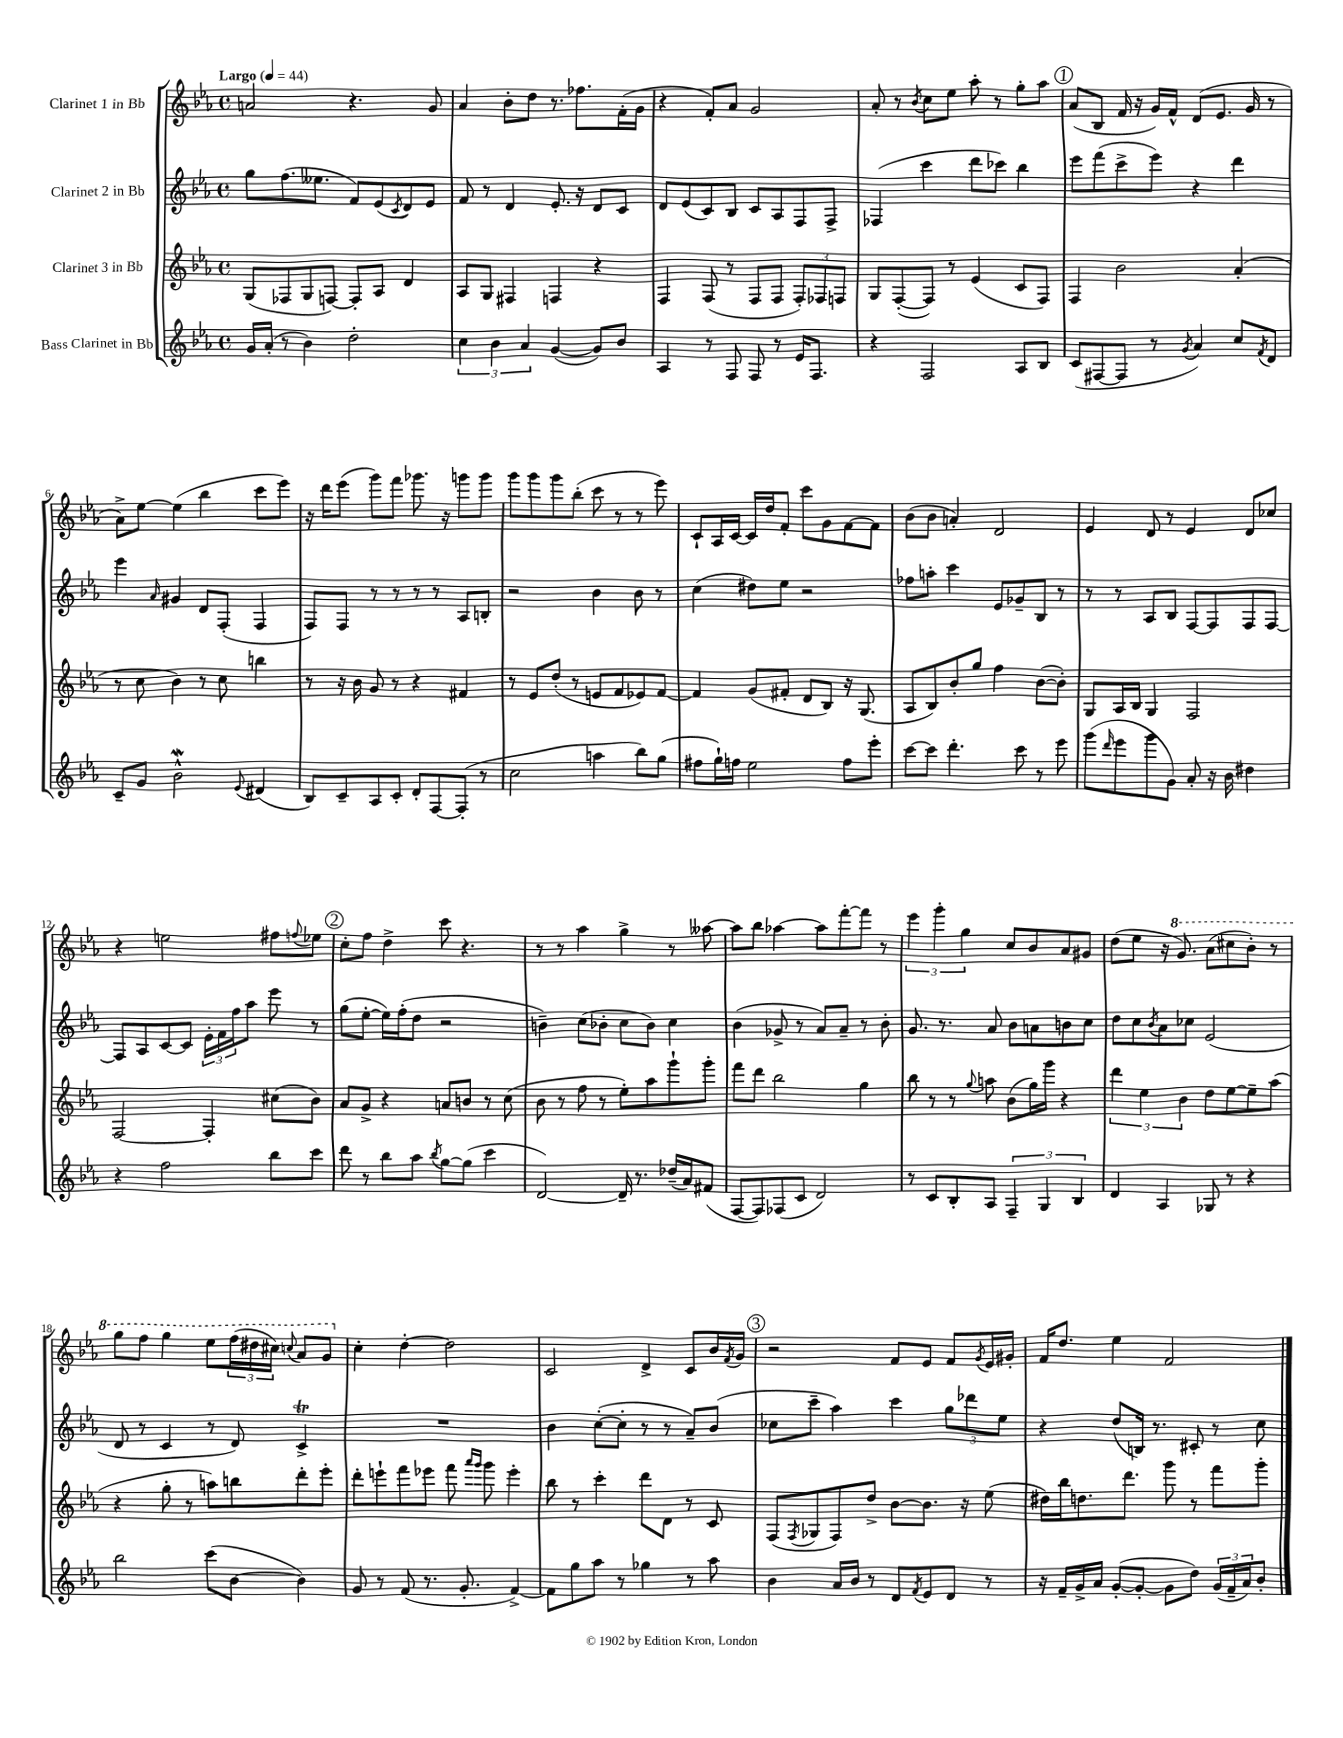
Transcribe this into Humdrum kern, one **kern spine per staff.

**kern	**kern	**kern	**kern
*part4	*part3	*part2	*part1
*staff4	*staff3	*staff2	*staff1
*I"Bass Clarinet in Bb	*I"Clarinet 3 in Bb	*I"Clarinet 2 in Bb	*I"Clarinet 1 in Bb
*clefG2	*clefG2	*clefG2	*clefG2
*k[b-e-a-]	*k[b-e-a-]	*k[b-e-a-]	*k[b-e-a-]
*M4/4	*M4/4	*M4/4	*M4/4
*met(c)	*met(c)	*met(c)	*met(c)
*MM44	*MM44	*MM44	*MM44
=1	=1	=1	=1
!	!	!	!LO:TX:a:B:t=Largo
16g/LL	(8G/L	8gg\L	2an/
(16a-'/JJ	.	.	.
8r	8F-X/	(8.ff\	.
4b-\)	8G/	.	.
.	.	8.ee--X\J	.
.	[8Fn/J)	.	.
2dd'\	8F'/L]	8f/L)	4.r
.	8A-/J	(8e-/	.
.	.	8qc/	.
.	4d/	8d/)	.
.	.	8e-/J	8g/
=2	=2	=2	=2
6cc\	8A-/L	8f/	4a-/
.	8G/J	8r	.
6b-\	.	.	.
.	4F#X/	4d/	8b-'\L
6a-/	.	.	.
.	.	.	8dd\J
([4g/	4Fn/	8.e-'/	8.r
.	.	16r	8.ff-X\L
8g/L])	4r	8d/L	.
8b-/J	.	8c/J	(16f'\L
.	.	.	16g\JJ
=3	=3	=3	=3
4A-/	4F/	8d/L	4r
.	.	(8e-/	.
8r	(8F/	8c/)	8f'/L)
8F/	8r	8B-/J	8a-/J
8F/	8F/L	8c/L	2g/
8r	8F/J	8A-/	.
16e-/KL	12F'/L)	8F/	.
8.F/J	.	.	.
.	12F-X/	.	.
.	.	8F^/J	.
.	12Fn/J	.	.
=4	=4	=4	=4
4r	8G/L	(4F-X/	8a-'/
.	([8F'/	.	8r
.	.	.	8qb-/
2F/	8F/J])	4ccc\	8cc\L
.	8r	.	8ee-\J
.	(4e-/	8ddd\L	8aa-'\
.	.	8ccc-X\J)	8r
8A-/L	8c/L	4bb-\	8gg'\L
8B-/J	8F/J)	.	8aa-\J
!!LO:REH:place=s1:t=1
=5	=5	=5	=5
(8c/L	4F/	8eee-\L	(8a-/L
[8F#X/	.	(8fff\	8B-/J
8F#/J]	2b-\	8ccc^\	16f/
.	.	.	16r
8r	.	8eee-\J)	16g/LL)
.	.	.	16f^^/JJ
8qg/	.	.	.
4a-/)	.	4r	(8d/L
.	.	.	8.e-/J
8cc/L	(4a-'/	4ddd\	.
.	.	.	16g/
8qf/	.	.	.
8d/J	.	.	8r
!!LO:LB:g=z
=6	=6	=6	=6
8c~/L	8r	4eee-\	8a-^\L)
8g/J	8cc\	.	[8ee-\J
.	.	16qqa-/	.
2b-W^^\	4b-\)	4g#X/	(4ee-\]
.	8r	8d/L	4bb-\
.	8cc\	(8F'/J	.
8qqe-/	.	.	.
(4d#X/	4bbn\	4F/	8ccc\L
.	.	.	8eee-\J)
=7	=7	=7	=7
8B-/L)	8r	8F/L)	16r
.	.	.	16ddd\KL
8c~/	16r	8F/J	(8eee-\J
.	16b-\	.	.
8A-/	8g/	8r	8ggg\L)
8c'/J	8r	8r	8fff\J
8d'/L	4r	8r	8.ggg-X\
[8F/	.	8r	.
.	.	.	16r
(8F'/J]	4f#X/	8A-/L	8gggn\L
8r	.	8Bn'/J	8ggg\J
=8	=8	=8	=8
2cc\	8r	2r	8ggg\L
.	8e-/L	.	8ggg\
.	(8dd'/J	.	8ggg\
.	8r	.	(8bb-'\J
4aan\	8en/L	4b-\	8ccc\
.	8f/	.	8r
8bb-\L)	8e-X/)	8b-\	8r
(8gg\J	[8f/J	8r	8eee-\)
=9	=9	=9	=9
8ff#X\L	4f/]	(4cc\	8c`/L
16gg`\L)	.	.	16A-/L
16ffn\JJ	.	.	[16c/JJ
2ee-\	(8g/L	8dd#X\L)	16c/LL]
.	.	.	16dd/J
.	8f#X'/J	8ee-\J	8f'/J
.	8d/L	2r	8ccc\L
.	8B-/J)	.	8g\
8ff\L	16r	.	[8f\
.	(8.G/	.	.
8eee-'\J	.	.	8f\J]
=10	=10	=10	=10
[8ccc\L	8A-/L	8ff-X\L	(8b-\L
8ccc\J]	8B-/)	8aan'\J	8b-\J
4.ddd'\	8b-'/	4ccc\	4an'/)
.	8gg/J	.	.
.	4ff\	8e-/L	2d/
8ccc\	.	8g-X~/	.
8r	([8b-\L	8B-/J	.
8eee-\	8b-'\J])	8r	.
=11	=11	=11	=11
(8ggg\L	8G/L	8r	4e-/
16qqddd/	.	.	.
8eee-\	16A-/L	8r	.
.	16B-/JJ	.	.
8ggg\	4G/	8A-/L	8d/
8g\J)	.	8B-/J	8r
8a-'/	2F/	[8F/L	4e-/
16r	.	8F/]	.
16b-\	.	.	.
4dd#X\	.	8F/	8d/L
.	.	[8F/J	8cc-X/J
!!LO:LB:g=z
=12	=12	=12	=12
4r	[2F/	8F/L]	4r
.	.	8A-/	.
2ff\	.	[8c/	2een\
.	.	8c/J]	.
.	4F'/]	24e-'\LL	.
.	.	24f\	.
.	.	24ff\J	.
.	.	8aa-\J	.
8bb-\L	(8cc#X\L	8eee-\	8ff#X\L
.	.	.	8qqffn/
8ccc\J	8b-\J)	8r	8ee-X\J
!!LO:REH:place=s1:t=2
=13	=13	=13	=13
8ddd\	8a-/L	(8gg\L	8cc'\L
8r	8g^/J	[8ee-'\J	8ff\J
8bb-\L	4r	16ee-\LL])	4dd^\
.	.	(16ff'\J	.
8aa-\J	.	8dd\J	.
8qbb-/	.	.	.
[8gg\L	8an/L	2r	8ccc\
(8gg\J]	8bn/J	.	4.r
4ccc\	8r	.	.
.	(8cc\	.	.
=14	=14	=14	=14
[2d/)	8b-\	4bn~\)	8r
.	8r	.	8r
.	8ff\	(8cc\L	4aa-\
.	8r	8b-X'\J	.
16d~/]	8ee-'\L)	8cc\L	4gg^\
8.r	.	.	.
.	8aa-\	8b-\J)	.
(16dd-X~/LL	8ggg`\	4cc\	8r
16a-/J)	.	.	.
(8f#X/J	8ggg'\J	.	[8aa--X\
=15	=15	=15	=15
[8F/L	8fff\L	(4b-\	8aa--\L]
8F/])	8ddd\J	.	8bb-\J
(8F-X/	2bb-\	8g-X^/	[4aa-X\
8c/J	.	8r	.
2d/)	.	8a-/L)	8aa-\L]
.	.	8a-~/J	[8fff'\
.	4gg\	8r	8fff\J]
.	.	8b-'\	8r
=16	=16	=16	=16
8r	8bb-\	8.g/	6eee-\
8c/L	8r	.	.
.	.	.	6ggg'\
.	.	8.r	.
8B-'/	8r	.	.
.	.	.	6gg\
.	8qqgg/	.	.
8A-/J	8aan\	8a-/	.
6F~/	(8b-\L	8b-\L	8cc/L
.	16gg\L)	8an\	8b-/
6G/	.	.	.
.	16ggg\JJ	.	.
.	4r	8bn\	8a-/
6B-/	.	.	.
.	.	8cc\J	8g#X/J
=17	=17	=17	=17
4d/	6ddd\	8dd\L	(8dd\L
.	.	8cc\	8ee-\J
.	6ee-\	.	.
.	.	8qb-/	.
4A-/	.	8a-\	16r
*	*	*	*8va
.	.	.	8.gg/)
.	6b-\	.	.
.	.	8cc-X\J	.
8G-X/	8dd\L	(2e-/	(8aa-\L
8r	[8ee-\	.	8ccc#X\
4r	8ee-~\]	.	8bb-'\J)
.	(8aa-\J	.	8r
!!LO:LB:g=z
=18	=18	=18	=18
2bb-\	4r	8d/	8ggg\L
.	.	8r	8fff\J
.	8gg'\	4c/	4ggg\
.	8r	.	.
(8ccc\L	8aan\L)	8r	8eee-\L
[8b-\J	8bbn\	8d/)	(24fff\L
.	.	.	24ddd#X\
.	.	.	24ccc#X\JJ)
.	.	.	8qqcccn/
4b-\])	8ddd'\	4cT^/	8aa-/L
.	8eee-'\J	.	8gg/J
=19	=19	=19	=19
*	*	*	*X8va
8g/	8ddd'\L	1r	4cc'\
8r	8eeen`\	.	.
(8f/	8fff\	.	[4dd'\
8.r	8eee-X\J	.	.
.	8fff\	.	2dd\]
8.g'/	.	.	.
.	16qqaaa-/LL	.	.
.	16qqggg/JJ	.	.
.	8ggg\	.	.
[4f^/)	4eee-'\	.	.
=20	=20	=20	=20
8f\L]	8bb-\	4b-\	2c/
8gg\	8r	.	.
8aa-\J	4ccc'\	([8cc'\L	.
8r	.	8cc'\J]	.
4gg-X\	8ddd\L	8r	4d^/
.	8d\J	8r	.
8r	8r	8a-~/L)	8c/L
8aa-\	8c/	(8b-/J	16b-/L
.	.	.	8qf/
.	.	.	16g/JJ
!!LO:REH:place=s1:t=3
=21	=21	=21	=21
4b-\	(8F/L	8cc-X\L	2r
.	8qF/	.	.
.	8G-X/	8ccc~\J	.
16a-/LL	8F/)	4aa-\)	.
16b-/JJ	.	.	.
8r	8dd^/J	.	.
8d/L	[8b-\L	4ccc\	8f/L
8qf/	.	.	.
8e-/	8.b-\J]	.	8e-/J
8d/J	.	12gg\L	8f/L
.	16r	.	.
.	.	12ddd-X\	.
.	.	.	8qg/
8r	(8ee-\	.	16e-/L
.	.	12ee-\J	.
.	.	.	16g#X'/JJ
=22	=22	=22	=22
16r	16dd#X\LL)	4r	16f/KL
16f~/LL	16bb-\J	.	8.dd/J
16g^/	8.ddn\	.	.
16a-/JJ	.	.	.
([8g'/L	.	(8dd/L	4ee-\
.	8.ddd\J	.	.
8g'/J_	.	16Bn/Jk)	.
.	.	8.r	.
8g\L]	8ggg\	.	2f/
8dd\J)	8r	8c#X'/	.
(24g/LL	8fff\L	8r	.
24f~/	.	.	.
24a-/J)	.	.	.
8b-'/J	8ggg'\J	8cc\	.
==	==	==	==
*-	*-	*-	*-
